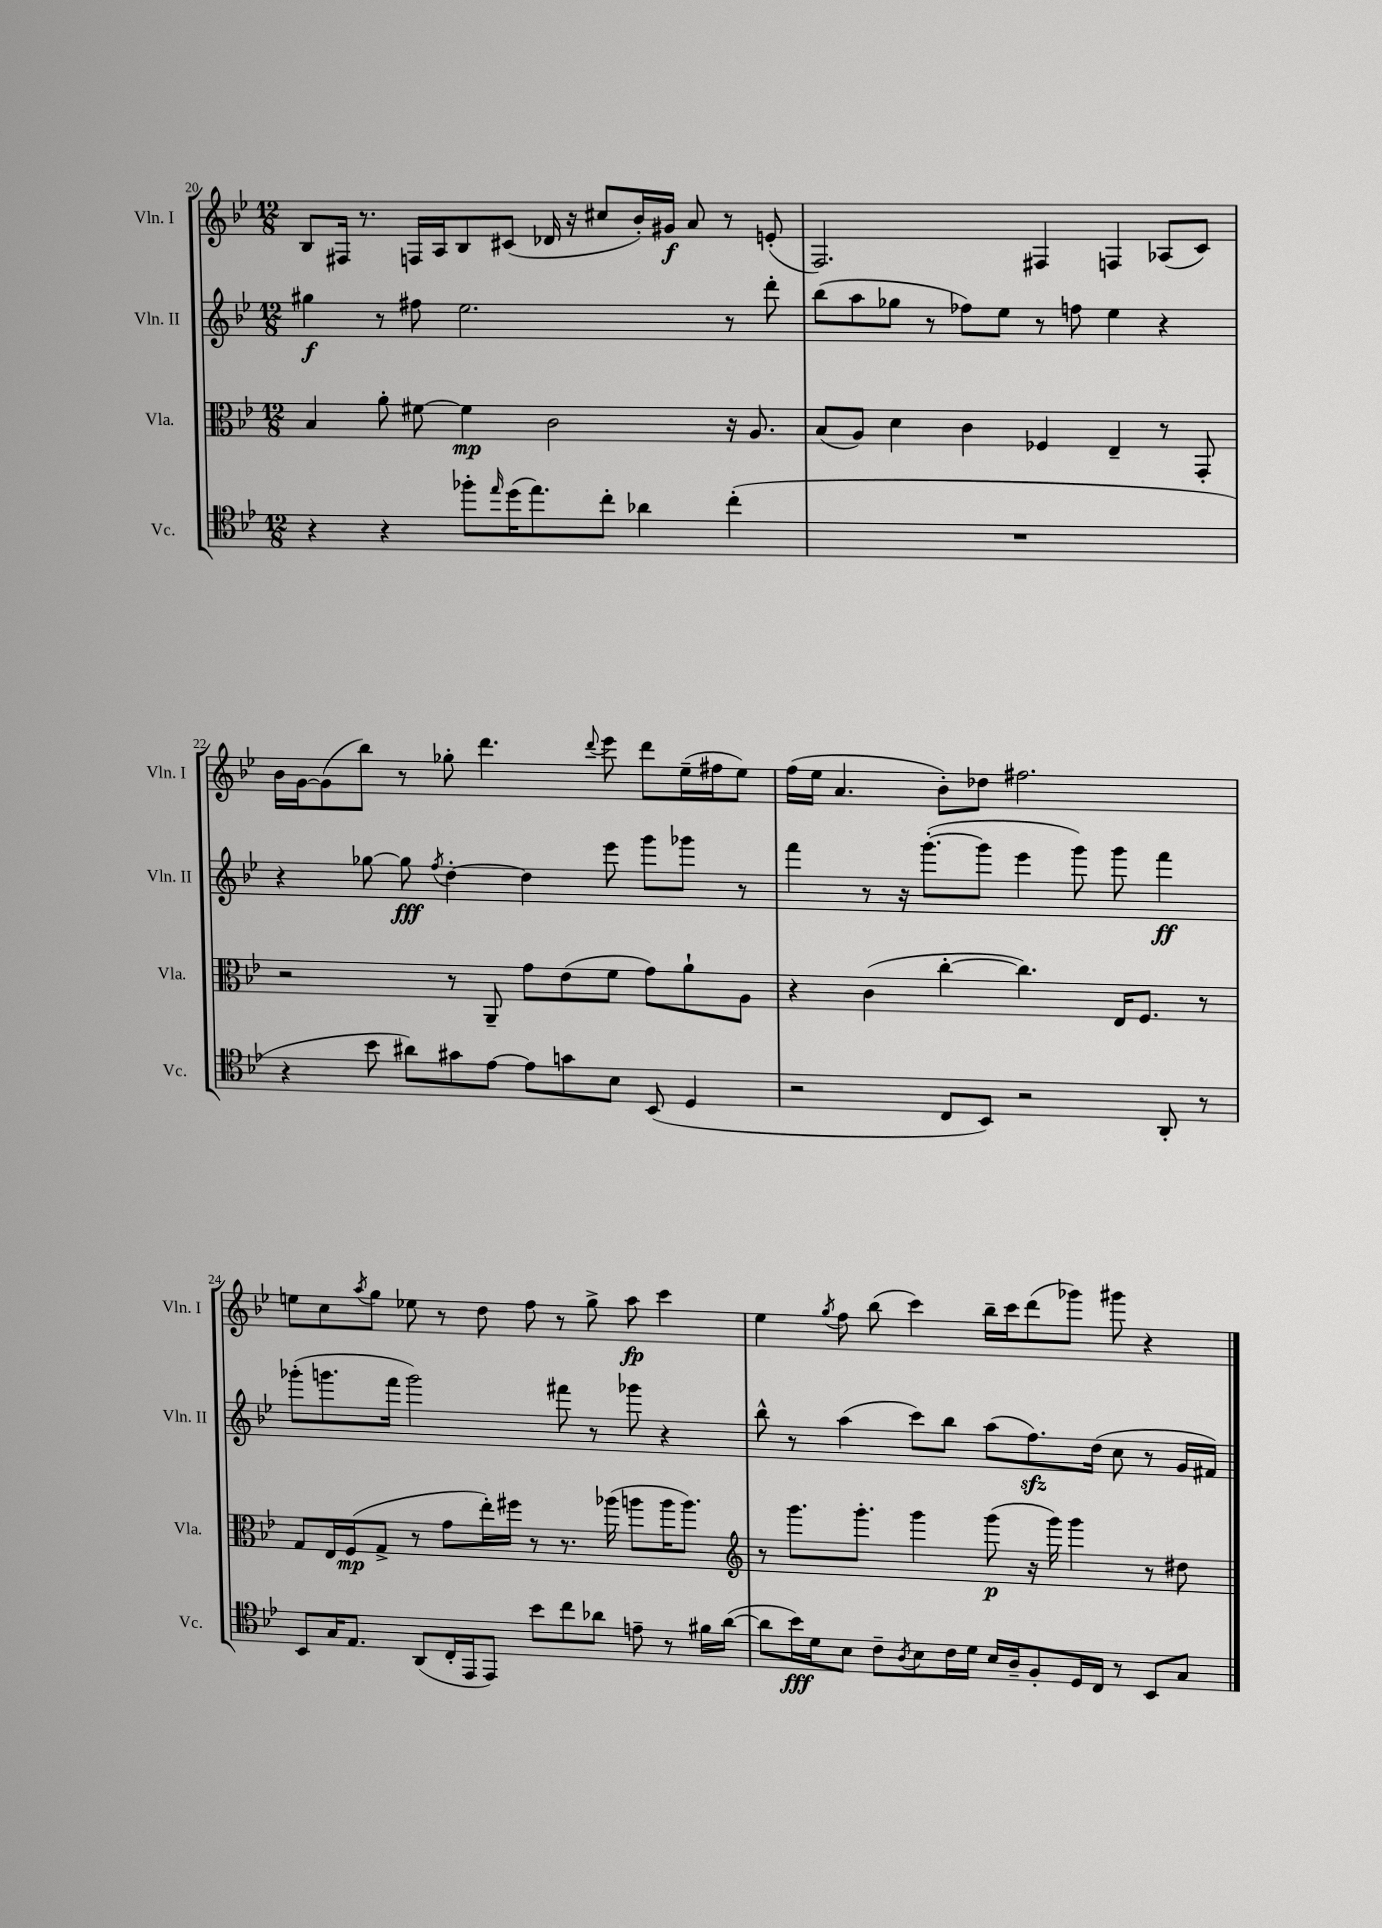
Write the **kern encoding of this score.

**kern	**kern	**kern	**kern
*staff4	*staff3	*staff2	*staff1
*clefC4	*clefC3	*clefG2	*clefG2
*k[b-e-]	*k[b-e-]	*k[b-e-]	*k[b-e-]
*M12/8	*M12/8	*M12/8	*M12/8
4r	4B-/	4gg#\	8B-/L
.	.	.	16F#/Jk
.	.	.	8.r
4r	8a'\	8r	.
.	[8f#\	8ff#\	16F/LL
.	.	.	16A/J
8ff-'\L	4f#\]	2.ee-\	8B-/
16qqee-/	.	.	.
(16dd\K	.	.	(8c#/J
8.ee-\)	.	.	.
.	2c\	.	16d-/
.	.	.	16r
8cc'\J	.	.	8cc#/L
4a-\	.	.	16b-'/L)
.	.	.	16g#/JJ
.	.	.	8a/
(4cc'\	16r	8r	8r
.	8.A/	.	.
.	.	8ddd'\	(8e'/
=	=	=	=
1.r	(8B-/L	(8bb-\L	2.F/)
.	8A/J)	8aa\	.
.	4d\	8gg-\J	.
.	.	8r	.
.	4c\	8ff-\L)	.
.	.	8ee-\J	.
.	4F-/	8r	4F#/
.	.	8ff\	.
.	4E-~/	4ee-\	4F/
.	8r	4r	(8A-/L
.	8GG'/	.	8c/J)
=	=	=	=
4r	2r	4r	16b-\LL
.	.	.	[16g\J
.	.	.	(8g\]
8b-\	.	[8gg-\	8bb-\J)
8a#\L)	.	8gg-\]	8r
.	.	8qff/	.
8g#\	8r	[4dd'\	8gg-'\
[8e-\J	8AA~/	.	4.ddd\
8e-\]L	8g\L	4dd\]	.
8g\	(8e-\	.	.
.	.	.	8qqddd/
8B-\J	8f\J	8eee-\	8eee-\
(8BB-/	8g\L)	8ggg\L	8ddd\L
4D/	8a`\	8ggg-\J	(16ee-~\L
.	.	.	16ff#\J
.	8A\J	8r	8ee-\J)
=	=	=	=
2r	4r	4fff\	(16ff\LL
.	.	.	16ee-\JJ
.	.	.	4.a/
.	(4c\	8r	.
.	.	16r	.
.	.	([8.ggg'\L	.
8C/L	[4cc'\	.	8b-'\L)
8BB-/J)	.	8ggg\]J	8dd-\J
2r	4.cc\])	4eee-\	2.ff#\
.	.	8ggg\)	.
.	16E-/LK	8ggg\	.
.	8.F/J	.	.
8AA'/	.	4fff\	.
8r	8r	.	.
=	=	=	=
8BB-/L	8G/L	(8ggg-'\L	8ee\L
16G/K	16E-/L	8.ggg\	8cc\
8.E-/J	(16F/J	.	.
.	.	.	8qaa/
.	8G^/J	.	8gg\J
.	.	16fff\Jk	.
(8AA/L	8r	2ggg\)	8ee-\
16C'/L	8g\L	.	8r
16EE-/J	.	.	.
8EE-/J)	16ee-'\L)	.	8dd\
.	16ff#\JJ	.	.
8b-\L	8r	.	8ff\
8cc\	8.r	8fff#\	8r
8a-\J	.	8r	8gg^\
.	(16aa-\	.	.
8e~\	8aa\L	8ggg-\	8aa\
8r	16aa\K	4r	4ccc\
.	8.aa\J)	.	.
16f#\LL	.	.	.
([16a-\JJ	.	.	.
=	=	=	=
*	*clefG2	*	*
8a-\]L	8r	8bb-^^\	4ee-\
16b-\L)	8.ggg\L	8r	.
16d\J	.	.	.
.	.	.	8qgg/
8B-\J	.	(4aa\	8ff\
.	8.ggg'\J	.	.
8c~\L	.	.	(8bb-\
8qA/	.	.	.
8B-\	4ggg\	8ccc\L)	4ccc\)
16c\L	.	8bb-\J	.
16d\JJ	.	.	.
16B-/LL	(8ggg\	(8aa\L	16bb-~\LL
16A~/J	.	.	16ccc\J
8F'/	16r	8.ff\)	(8ddd\
.	16ggg\)	.	.
16D/L	4ggg\	.	8ggg-\J)
16C/JJ	.	(16dd\Jk	.
8r	.	8cc\	8ggg#\
8BB-/L	8r	8r	4r
8G/J	8dd#\	16g/LL	.
.	.	16f#/JJ)	.
==	==	==	==
*-	*-	*-	*-
